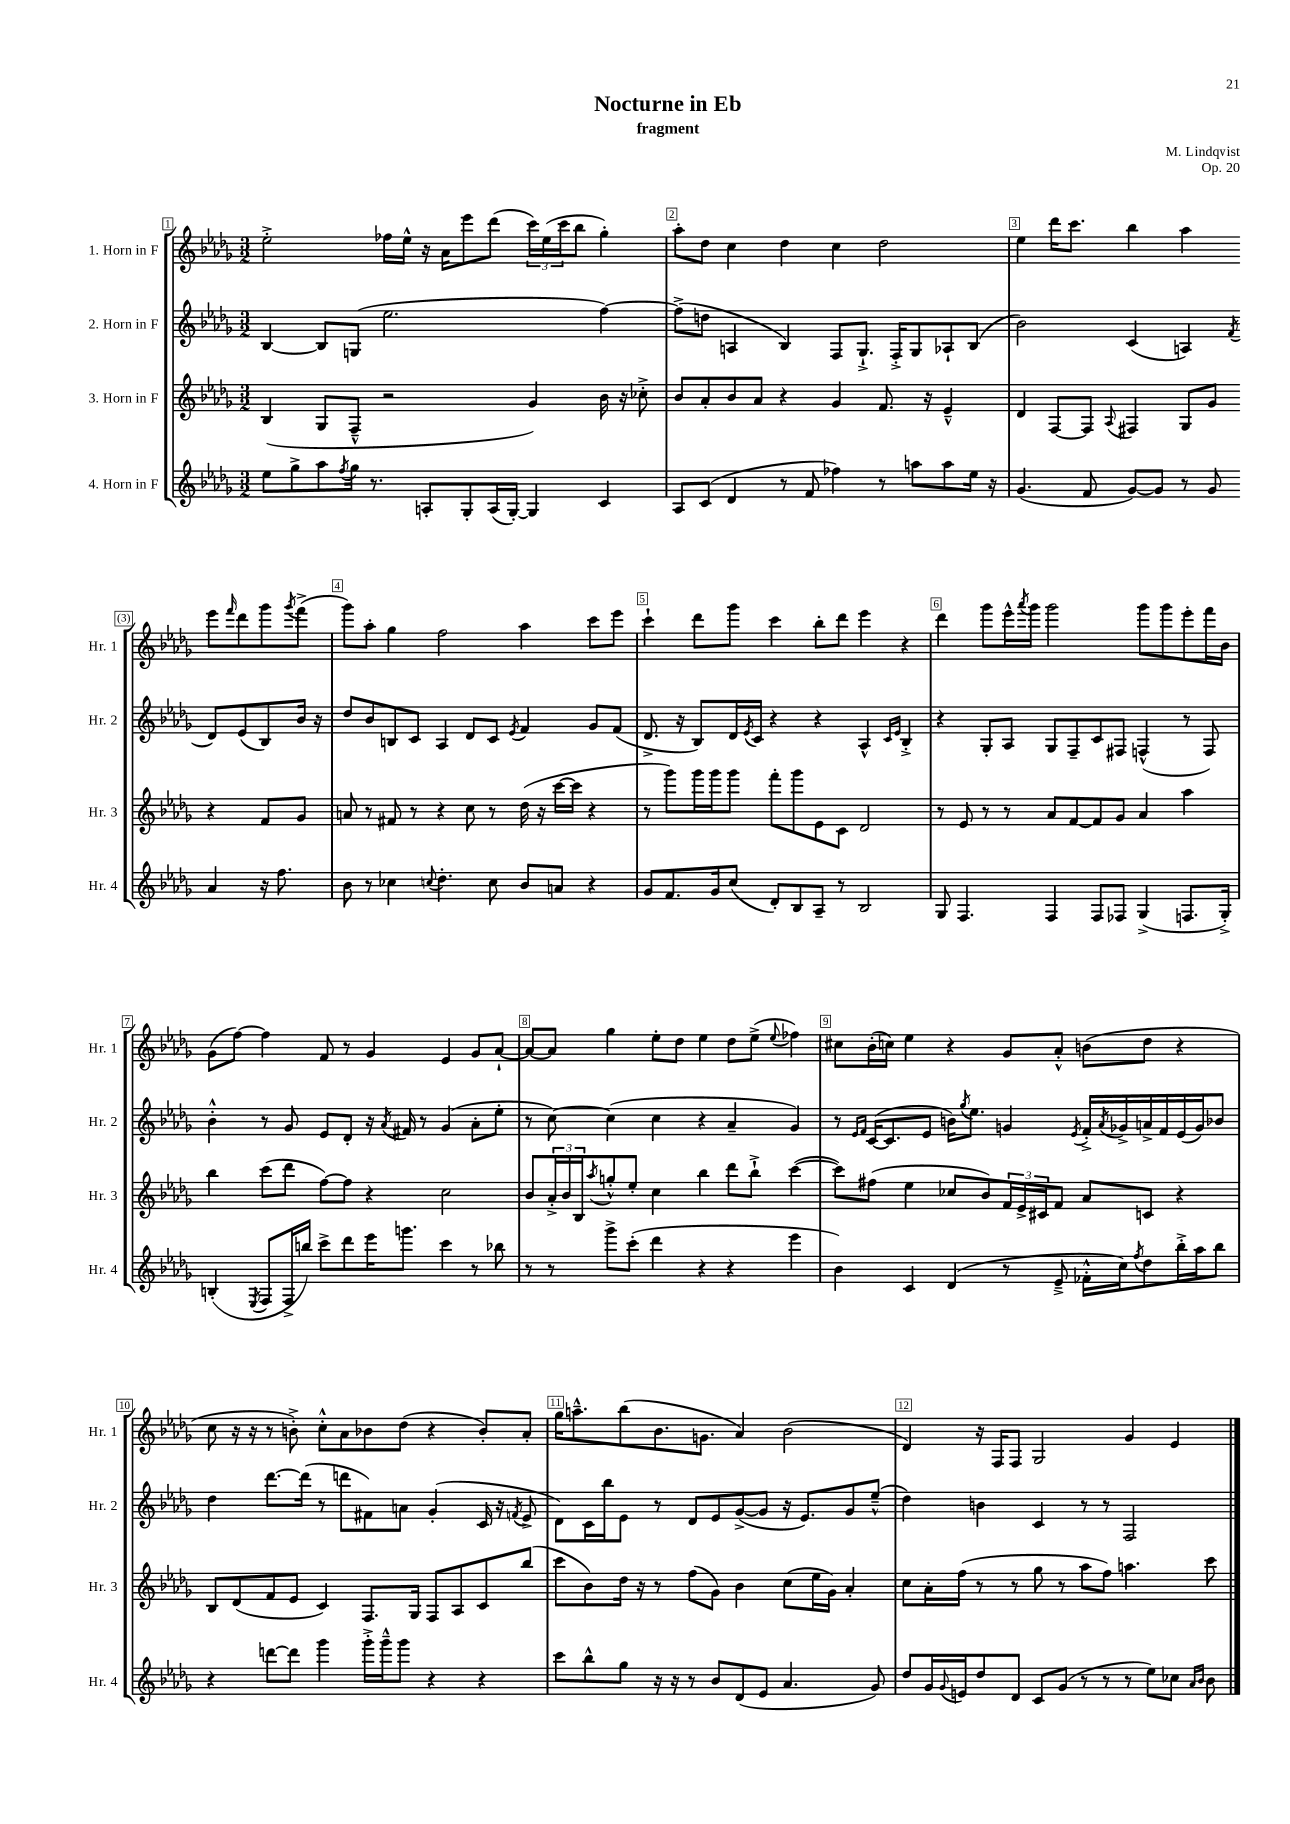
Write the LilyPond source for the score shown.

\header { title = "Nocturne in Eb" composer = "M. Lindqvist" subtitle = "fragment" opus = "Op. 20" }
<<
\new StaffGroup <<
\new Staff = "s0" \with { instrumentName = "1. Horn in F" shortInstrumentName = "Hr. 1" } {
    \clef treble \key des \major \numericTimeSignature \time 3/2
    ees''2-.-> fes''16 ees''16-^ r16 aes'16 ees'''8 des'''8( \tuplet 3/2 { c'''16) ees''16( c'''16 } bes''8 ges''4-.) |
    aes''8-. des''8 c''4 des''4 c''4 des''2 |
    ees''4 des'''16 c'''8. bes''4 aes''4 ees'''8 \grace { f'''16 } des'''8 ges'''8 \acciaccatura { ges'''8 } f'''8->( |
    ges'''8) aes''8-. ges''4 f''2 aes''4 c'''8 ees'''8 |
    c'''4-! des'''8 ges'''8 c'''4 bes''8-. des'''8 ees'''4 r4 |
    des'''4 ges'''8 ees'''16-^ \acciaccatura { aes'''8 } ges'''16 ges'''2 ges'''8 ges'''8 ees'''8-. f'''16 bes'16 |
    ges'8( f''8~) f''4 f'8 r8 ges'4 ees'4 ges'8 aes'8~-! |
    aes'8~ aes'8 ges''4 ees''8-. des''8 ees''4 des''8 ees''8->( \appoggiatura { ees''8 } fes''4) |
    cis''8 bes'16-.( c''16) ees''4 r4 ges'8 aes'8-.-^ b'8( des''8 r4 |
    c''8 r16 r16 r8 b'8-.->) c''8-.-^ aes'8 bes'8 des''8( r4 bes'8-.) aes'8-. |
    ges''16 a''8.---^ bes''8( bes'8. g'8. aes'4) bes'2( |
    des'4) r16 f16 f8 ges2 ges'4 ees'4 \bar "|." |
}
\new Staff = "s1" \with { instrumentName = "2. Horn in F" shortInstrumentName = "Hr. 2" } {
    \clef treble \key des \major \numericTimeSignature \time 3/2
    bes4~ bes8 g8( ees''2. f''4~) |
    f''8->( d''8 a4 bes4) f8 ges8.-!-> f16-.-> ges8 aes8-! bes8( |
    bes'2) c'4( a4) \acciaccatura { f'8 } des'8 ees'8( bes8) bes'16 r16 |
    des''8 bes'8 b8 c'8 aes4 des'8 c'8 \acciaccatura { ees'8 } f'4 ges'8 f'8( |
    des'8.-> r16 bes8) des'16 \acciaccatura { ees'8 } c'16 r4 r4 aes4-^ \grace { c'16 ees'16 } bes4-.-> |
    r4 ges8-. aes8 ges8 f8-- c'8 fis8 f4-^( r8 f8) |
    bes'4-.-^ r8 ges'8 ees'8 des'8-. r16 \acciaccatura { aes'8 } fis'16 r8 ges'4( aes'8-. ees''8-. |
    r8 c''8~) c''4( c''4 r4 aes'4-- ges'4) |
    r8 \grace { ees'16 f'16 } c'16~( c'8. ees'8 b'16) \acciaccatura { ges''8 } ees''8. g'4 \acciaccatura { ees'8 } f'16-.-> \acciaccatura { aes'8 } ges'16-> a'16-> f'16 ees'16( ges'16) bes'8 |
    des''4 des'''8.~ des'''16( r8 d'''8 fis'8) a'8 ges'4-.( c'16 r16 \acciaccatura { f'8 } ees'8-> |
    des'8) c'16 bes''16 ees'8 r8 des'8 ees'8 ges'8~->( ges'8 r16 ees'8.) ges'8 ees''8---^( |
    des''4) b'4 c'4 r8 r8 f2 \bar "|." |
}
\new Staff = "s2" \with { instrumentName = "3. Horn in F" shortInstrumentName = "Hr. 3" } {
    \clef treble \key des \major \numericTimeSignature \time 3/2
    bes4( ges8 f8---^ r2 ges'4) bes'16 r16 ces''8-.-> |
    bes'8 aes'8-. bes'8 aes'8 r4 ges'4 f'8. r16 ees'4---^ |
    des'4 f8~ f8 \appoggiatura { aes8 } fis4 ges8 ges'8 r4 f'8 ges'8 |
    a'8 r8 fis'8 r8 r4 c''8 r8 des''16( r16 c'''16~ c'''16 r4 |
    r8 ges'''8) ges'''16 ges'''16 ges'''8 f'''8-. ges'''8 ees'8 c'8 des'2 |
    r8 ees'8 r8 r8 aes'8 f'8~ f'8 ges'8 aes'4 aes''4 |
    bes''4 c'''8( des'''8 f''8~) f''8 r4 c''2 |
    bes'8 \tuplet 3/2 { aes'16-.-> bes'16 bes16 } \acciaccatura { aes''8 } g''8-.-^ ees''8-. c''4 bes''4 des'''8 bes''8-!-> c'''4~( |
    c'''8) fis''8( ees''4 ces''8 bes'8) \tuplet 3/2 { f'16 ees'16-> cis'16 } f'8 aes'8 c'8 r4 |
    bes8 des'8( f'8 ees'8 c'4) f8. ges16 f8 aes8 c'8 bes''8( |
    c'''8 bes'8) des''16 r16 r8 f''8( ges'8) bes'4 c''8( ees''16 ges'16) aes'4-. |
    c''8 aes'16-. f''16( r8 r8 ges''8 r8 aes''8 f''8) a''4. c'''8 \bar "|." |
}
\new Staff = "s3" \with { instrumentName = "4. Horn in F" shortInstrumentName = "Hr. 4" } {
    \clef treble \key des \major \numericTimeSignature \time 3/2
    ees''8 ges''8-> aes''8 \acciaccatura { f''8 } ges''16 r8. a8-. ges8-. a16( ges16~-.) ges4 c'4 |
    aes8 c'8( des'4 r8 f'8 fes''4) r8 a''8 a''8 ees''16 r16 |
    ges'4.( f'8 ges'8~) ges'8 r8 ges'8 aes'4 r16 f''8. |
    bes'8 r8 ces''4 \appoggiatura { c''8 } des''4.-. c''8 bes'8 a'8 r4 |
    ges'8 f'8. ges'16 c''8( des'8-.) bes8 aes8-- r8 bes2 |
    ges8 f4. f4 f8 fes8 ges4->( f8. ges16-.->) |
    b4-.( \acciaccatura { ees8 } f8 f16-> b''16) c'''8-> des'''8 ees'''16 g'''8. c'''4 r8 bes''8 |
    r8 r8 ges'''8-> c'''8-.( des'''4 r4 r4 ees'''4 |
    bes'4) c'4 des'4( r8 ees'8---> fes'16-.-^ c''16) \acciaccatura { f''8 } des''8 bes''16-.-> aes''16 bes''8 |
    r4 d'''8~ d'''8 ges'''4 ges'''16-.-> ges'''16---^ ges'''8 r4 r4 |
    c'''8 bes''8-^ ges''8 r16 r16 r8 bes'8 des'8( ees'8 aes'4. ges'8) |
    des''8 ges'16 \appoggiatura { ges'8 } e'16 des''8 des'8 c'8 ges'8( r8 r8 r8 ees''8) ces''8 \grace { aes'16 bes'16 } bes'8 \bar "|." |
}
>>
>>
\layout { \context { \Score \override BarNumber.break-visibility = ##(#f #t #t) barNumberVisibility = #all-bar-numbers-visible \override BarNumber.stencil = #(make-stencil-boxer 0.1 0.3 ly:text-interface::print) } }
